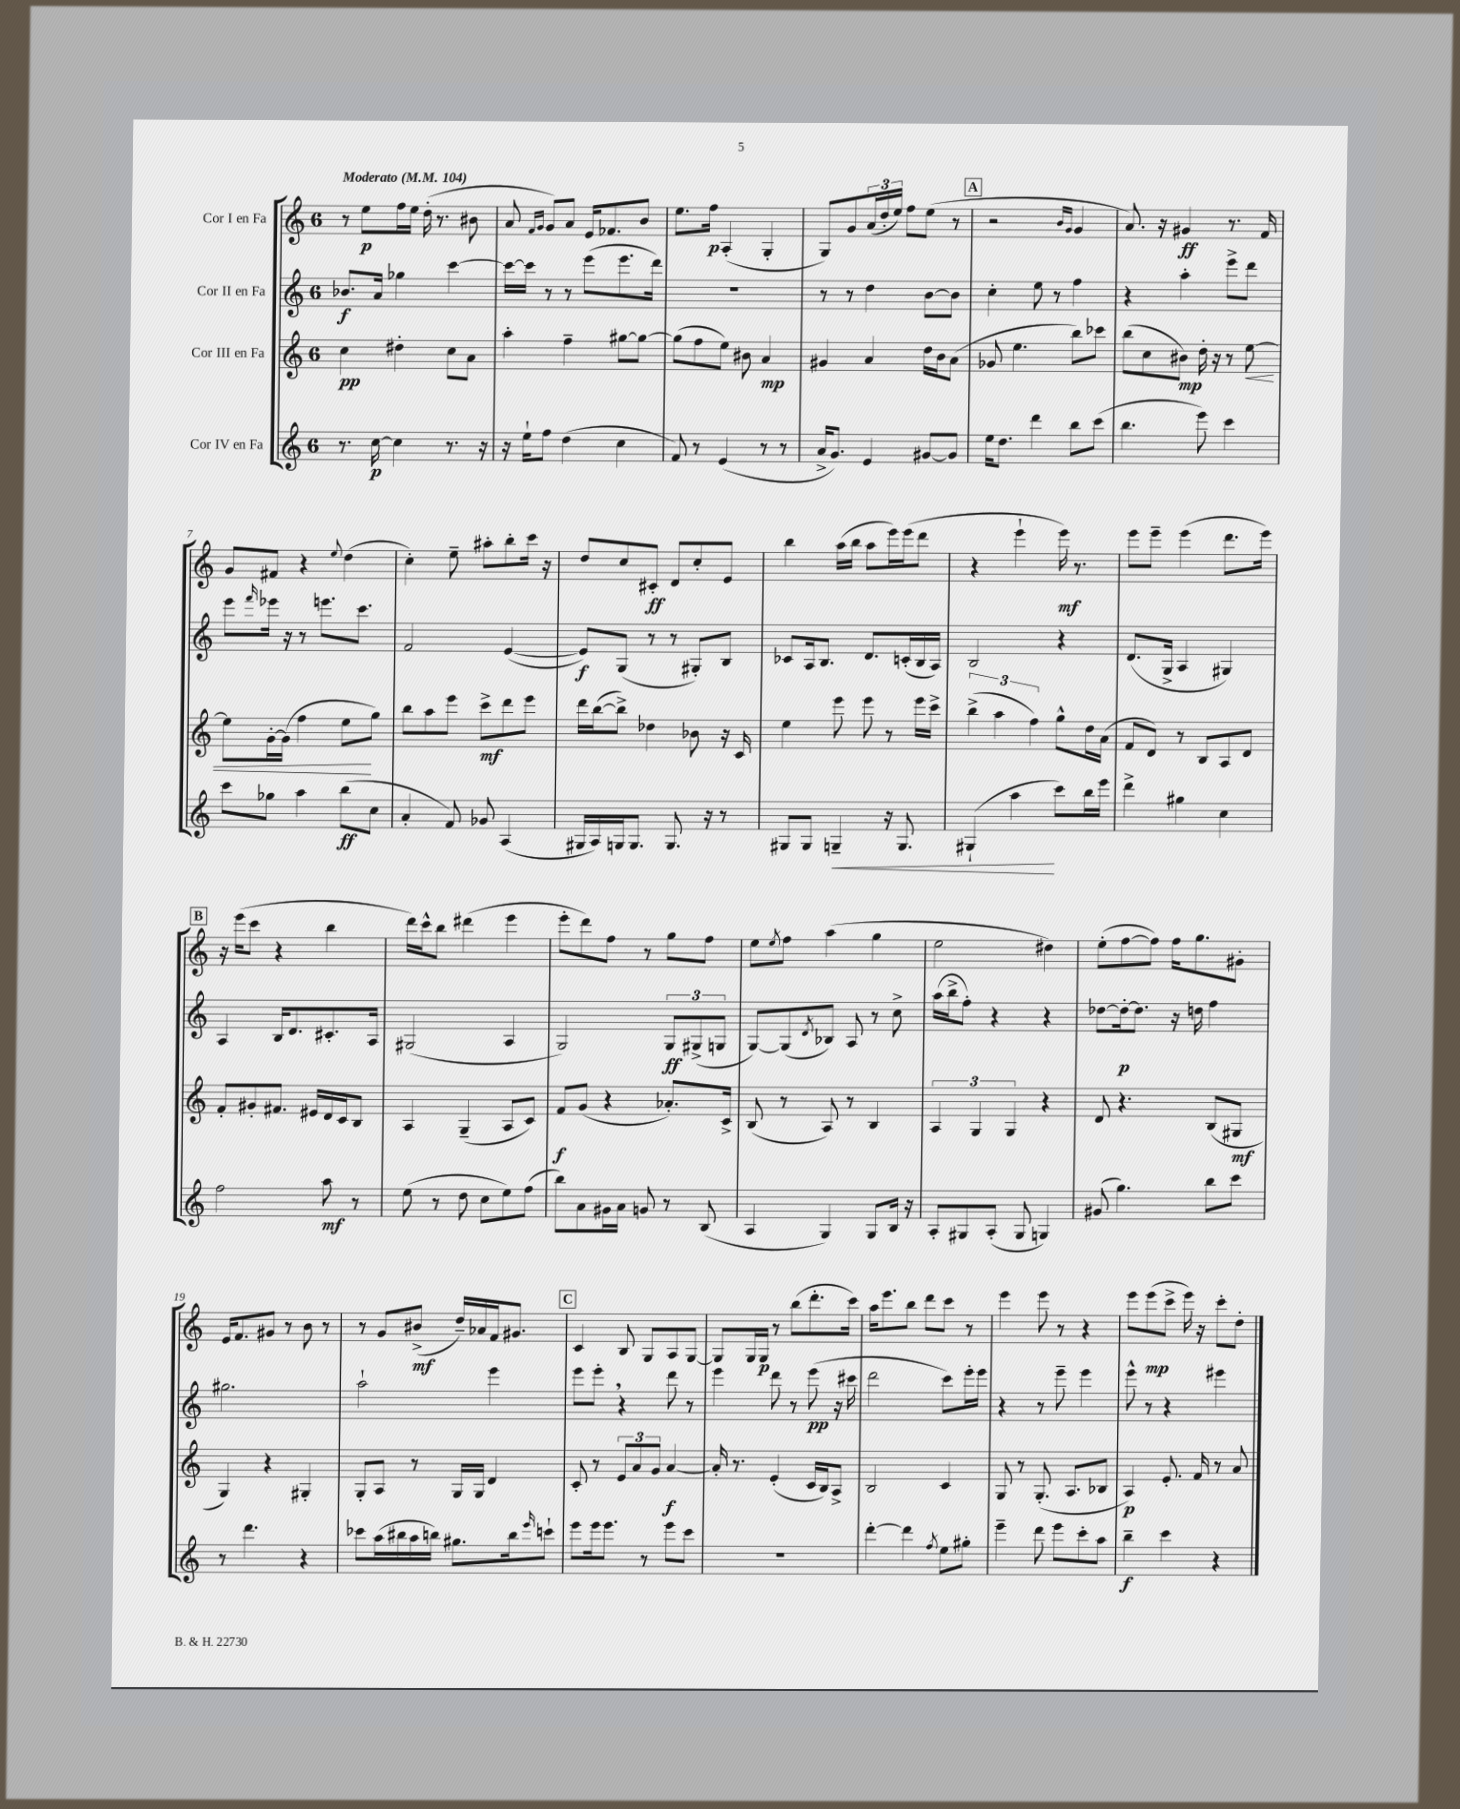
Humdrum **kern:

**kern	**dynam	**kern	**dynam	**kern	**dynam	**kern	**dynam
*part4	*part4	*part3	*part3	*part2	*part2	*part1	*part1
*staff4	*staff4	*staff3	*staff3	*staff2	*staff2	*staff1	*staff1
*I"Cor IV en Fa	*	*I"Cor III en Fa	*	*I"Cor II en Fa	*	*I"Cor I en Fa	*
*clefG2	*	*clefG2	*	*clefG2	*	*clefG2	*
*k[]	*	*k[]	*	*k[]	*	*k[]	*
*M6/8	*	*M6/8	*	*M6/8	*	*M6/8	*
*MM104	*	*MM104	*	*MM104	*	*MM104	*
=1	=1	=1	=1	=1	=1	=1	=1
!	!	!	!	!	!	!LO:TX:a:B:t=Moderato	!
8.r	.	4cc\	pp	8.b-X/L	f	8r	.
.	.	.	.	.	.	8ee\L	p
[16cc\	p	.	.	16a/Jk	.	.	.
4cc\]	.	4dd#X'\	.	4gg-X\	.	16ff\L	.
.	.	.	.	.	.	16ee\JJ	.
.	.	.	.	.	.	(16dd'\	.
.	.	.	.	.	.	8.r	.
8.r	.	8cc\L	.	[4ccc\	.	.	.
.	.	8a\J	.	.	.	8b#X\	.
16r	.	.	.	.	.	.	.
=2	=2	=2	=2	=2	=2	=2	=2
16r	.	4aa'\	.	16ccc\LL_	.	8a/	.
16ee`\KL	.	.	.	16ccc\JJ]	.	.	.
.	.	.	.	.	.	16qqf/LL	.
.	.	.	.	.	.	16qqg/JJ	.
8ff\J	.	.	.	8r	.	8g/L)	.
(4dd\	.	4ff~\	.	8r	.	8a/J	.
.	.	.	.	(8eee\L	.	16e/KL	.
.	.	.	.	.	.	8.f-X/	.
4cc\	.	[8gg#X\L	.	8.eee\	.	.	.
.	.	8gg#\J_	.	.	.	8b/J	.
.	.	.	.	16ddd\Jk)	.	.	.
=3	=3	=3	=3	=3	=3	=3	=3
8f/)	.	(8gg#\L]	.	2.r	.	8.ee\L	.
8r	.	8ff\	.	.	.	.	.
.	.	.	.	.	.	16ff\Jk	p
(4e/	.	8ee\J)	.	.	.	(4A'/	.
.	.	8b#X\	.	.	.	.	.
8r	.	4a/	mp	.	.	4G'/	.
8r	.	.	.	.	.	.	.
=4	=4	=4	=4	=4	=4	=4	=4
16a^/KL	.	4g#X/	.	8r	.	8G/L)	.
8.g/J)	.	.	.	.	.	.	.
.	.	.	.	8r	.	8g/	.
4e/	.	4a/	.	4dd\	.	(24a/L	.
.	.	.	.	.	.	24dd'/	.
.	.	.	.	.	.	24ee/JJ)	.
.	.	.	.	.	.	8ff\L	.
[8g#X/L	.	16dd\LL	.	[8b\L	.	(8ee\J	.
.	.	16b\J	.	.	.	.	.
8g#/J]	.	(8a\J	.	8b\J]	.	8r	.
!!LO:REH:place=s1:t=A
=5	=5	=5	=5	=5	=5	=5	=5
16ee\KL	.	8g-X/	.	4cc'\	.	2r	.
8.dd\J	.	.	.	.	.	.	.
.	.	4.ee\	.	.	.	.	.
4ddd\	.	.	.	8ee\	.	.	.
.	.	.	.	8r	.	.	.
.	.	.	.	.	.	16qqb/LL	.
.	.	.	.	.	.	16qqg/JJ	.
8bb\L	.	8bb\L)	.	4ff\	.	4g/	.
(8ccc\J	.	8ccc-X\J	.	.	.	.	.
=6	=6	=6	=6	=6	=6	=6	=6
4.bb\	.	(8bb\L	.	4r	.	8.a/)	.
.	.	8cc\	.	.	.	.	.
.	.	.	.	.	.	16r	.
.	.	8b#X\J)	mp	4aa'\	.	4g#X/	ff
8eee\)	.	16dd'\	.	.	.	.	.
.	.	16r	.	.	.	.	.
4ccc\	.	8r	.	8eee^\L	.	8.r	.
!	!	!	!LO:HP:b	!	!	!	!
.	.	[8ee\	<	8ddd\J	.	.	.
.	.	.	.	.	.	16f/	.
!!LO:LB:g=z
=7	=7	=7	=7	=7	=7	=7	=7
8ccc\L	.	8ee\L]	.	8eee\L	.	8g/L	.
.	.	.	.	16qqfff/	.	.	.
8gg-X\J	.	[16g'\L	.	16eee-X\Jk	.	8f#X/J	.
.	.	(16g\JJ]	.	16r	.	.	.
4aa\	.	4ff\	.	8r	.	4r	.
.	.	.	.	8.eeen\L	.	.	.
.	.	.	.	.	.	8qqee/	.
(8bb\L	ff	8ee\L	.	.	.	(4dd\	.
.	.	.	.	8.ccc\J	.	.	.
8cc\J	.	8gg\J)	[	.	.	.	.
=8	=8	=8	=8	=8	=8	=8	=8
4a'/	.	8bb\L	.	2f/	.	4cc'\)	.
.	.	8aa\	.	.	.	.	.
8f/)	.	8eee\J	.	.	.	8ee~\	.
8g-X/	.	8ccc^\L	mf	.	.	8aa#X'\L	.
(4A/	.	8ddd\	.	([4e/	.	8bb'\	.
.	.	8eee\J	.	.	.	16ccc\Jk	.
.	.	.	.	.	.	16r	.
=9	=9	=9	=9	=9	=9	=9	=9
16G#X/LL	.	16ddd\LL	.	8e/L])	f	8dd/L	.
16A/)	.	([16bb\J	.	.	.	.	.
16Gn/J	.	8bb^\J])	.	(8G/J	.	8cc/	.
8.G/J	.	.	.	.	.	.	.
.	.	4dd-X\	.	8r	.	8c#X'/J	ff
8.G/	.	.	.	8r	.	8d/L	.
.	.	8b-X\	.	8G#X'/L)	.	8cc'/	.
16r	.	.	.	.	.	.	.
8r	.	16r	.	8B/J	.	8e/J	.
.	.	16c/	.	.	.	.	.
=10	=10	=10	=10	=10	=10	=10	=10
8G#X/L	.	4ee\	.	8c-X/L	.	4bb\	.
8G#/J	.	.	.	16A/k	.	.	.
.	.	.	.	8.B/J	.	.	.
!	!LO:HP:b	!	!	!	!	!	!
4Gn~/	<	8eee\	.	.	.	(16aa\LL	.
.	.	.	.	.	.	16bb\JJ	.
.	.	8eee\	.	8.d/L	.	8aa\L	.
16r	.	8r	.	.	.	16eee\L)	.
8.G/	.	.	.	(16cn'/L	.	(16eee\J	.
.	.	16eee\LL	.	16B/	.	8ddd\J	.
.	.	16ccc^\JJ	.	16A/JJ)	.	.	.
=11	=11	=11	=11	=11	=11	=11	=11
(4G#X`/	.	(6bb^\	.	2B/	.	4r	.
.	.	6aa\	.	.	.	.	.
4aa\	.	.	.	.	.	4eee`\	.
.	.	6ff\)	.	.	.	.	.
8ccc\L)	[	8gg^^\L	.	4r	.	16eee\)	mf
.	.	.	.	.	.	8.r	.
16bb\L	.	16dd\L	.	.	.	.	.
16eee\JJ	.	(16a\JJ	.	.	.	.	.
=12	=12	=12	=12	=12	=12	=12	=12
4ddd^\	.	8f/L	.	(8.d/L	.	8eee\L	.
.	.	8d/J)	.	.	.	8eee~\J	.
.	.	.	.	16G^/Jk	.	.	.
4gg#X\	.	8r	.	4A/	.	(4eee\	.
.	.	8B/L	.	.	.	.	.
4cc\	.	8A/	.	4G#X/)	.	8.ddd\L	.
.	.	8d/J	.	.	.	.	.
.	.	.	.	.	.	16eee\Jk)	.
!!LO:LB:g=z
!!LO:REH:place=s1:t=B
=13	=13	=13	=13	=13	=13	=13	=13
2ff\	.	8f'/L	.	4A/	.	16r	.
.	.	.	.	.	.	(16eee\KL	.
.	.	8g#X'/	.	.	.	8ccc\J	.
.	.	8.f#X/J	.	16B/KL	.	4r	.
.	.	.	.	8.d/	.	.	.
.	.	16e#X/LL	.	.	.	.	.
8aa\	mf	16d/	.	8.c#X'/	.	4bb\	.
.	.	16c/J	.	.	.	.	.
8r	.	8B/J	.	.	.	.	.
.	.	.	.	16A/Jk	.	.	.
=14	=14	=14	=14	=14	=14	=14	=14
(8ee\	.	4A/	.	(2G#X/	.	16ddd\LL)	.
.	.	.	.	.	.	16ccc^^\J	.
8r	.	.	.	.	.	8bb\J	.
8dd\	.	(4G~/	.	.	.	(4ddd#X\	.
8cc\L	.	.	.	.	.	.	.
8ee\)	.	8A/L	.	4A/	.	4eee\	.
(8ff\J	.	8c/J)	.	.	.	.	.
=15	=15	=15	=15	=15	=15	=15	=15
8bb\L)	.	8f/L	f	2G/)	.	8eee'\L	.
8a\	.	(8g/J	.	.	.	8ddd\)	.
16g#X\L	.	4r	.	.	.	8ff\J	.
16a\JJ	.	.	.	.	.	.	.
8gn/	.	.	.	.	.	8r	.
8r	.	8.a-X'/L)	.	12G/L	ff	8gg\L	.
.	.	.	.	(12G#X^/	.	.	.
(8B/	.	.	.	.	.	8ff\J	.
.	.	.	.	12Gn/J	.	.	.
.	.	16c^/Jk	.	.	.	.	.
=16	=16	=16	=16	=16	=16	=16	=16
4A/	.	(8B/	.	[8G/L)	.	8ee\L	.
.	.	.	.	.	.	8qee/	.
.	.	8r	.	(8G/]	.	8ff\J	.
.	.	.	.	8qd/	.	.	.
4G/)	.	8A/)	.	8B-X/J)	.	(4aa\	.
.	.	8r	.	8A/	.	.	.
8G/L	.	4B/	.	8r	.	4gg\	.
16B/Jk	.	.	.	8cc^\	.	.	.
16r	.	.	.	.	.	.	.
=17	=17	=17	=17	=17	=17	=17	=17
8A'/L	.	6A/	.	(16aa\LL	.	2ee\	.
.	.	.	.	16bb^\J	.	.	.
8G#X/	.	.	.	8ff'\J)	.	.	.
.	.	6G/	.	.	.	.	.
(8A'/J	.	.	.	4r	.	.	.
.	.	6G/	.	.	.	.	.
8G#/	.	.	.	.	.	.	.
4Gn/)	.	4r	.	4r	.	4dd#X\)	.
=18	=18	=18	=18	=18	=18	=18	=18
(8g#X/	.	8d/	.	[8dd-X\L	.	(8ee'\L	.
4.gg\)	.	4.r	.	16dd-'\k_	p	[8ff\	.
.	.	.	.	8.dd-\J]	.	.	.
.	.	.	.	.	.	8ff\J])	.
.	.	.	.	16r	.	16ff\KL	.
.	.	.	.	16ddn\	.	8.gg\	.
8bb\L	.	(8B/L	.	4ff\	.	.	.
8ccc\J	.	8G#X/J	mf	.	.	8g#X'\J	.
!!LO:LB:g=z
=19	=19	=19	=19	=19	=19	=19	=19
8r	.	4G/)	.	2.gg#X\	.	16e/KL	.
.	.	.	.	.	.	8.f/	.
4.ddd\	.	.	.	.	.	.	.
.	.	4r	.	.	.	8g#X/J	.
.	.	.	.	.	.	8r	.
4r	.	4G#X'/	.	.	.	8b\	.
.	.	.	.	.	.	8r	.
=20	=20	=20	=20	=20	=20	=20	=20
8ccc-X\L	.	8G'/L	.	2aa`\	.	8r	.
(16aa\L	.	8A/J	.	.	.	8g/L	.
16bb#X\	.	.	.	.	.	.	.
16aa\	.	8r	.	.	.	(8b#X^/J	mf
16bbn\JJ)	.	.	.	.	.	.	.
8.gg#X\L	.	16G/LL	.	.	.	16dd~/LL)	.
.	.	16G/JJ	.	.	.	16a-X/	.
.	.	4d/	.	4eee\	.	16f/J	.
16bb\k	.	.	.	.	.	8.g#X/J	.
16qqeee/	.	.	.	.	.	.	.
8cccn`\J	.	.	.	.	.	.	.
!!LO:REH:place=s1:t=C
=21	=21	=21	=21	=21	=21	=21	=21
8eee\L	.	8c'/	.	8eee\L	.	4c/	.
16eee\k	.	8r	.	8eee',\J	.	.	.
8.eee\J	.	.	.	.	.	.	.
.	.	12e/L	.	4r	.	8B/	.
.	.	12a/	.	.	.	.	.
8r	.	.	.	.	.	8G/L	.
.	.	12g/J	.	.	.	.	.
8eee\L	.	[4a/	f	8ddd\	.	8A/	.
8ccc\J	.	.	.	8r	.	[8G/J	.
=22	=22	=22	=22	=22	=22	=22	=22
2.r	.	16a'/]	.	4eee\	.	8G/L]	.
.	.	8.r	.	.	.	.	.
.	.	.	.	.	.	16G/L	.
.	.	.	.	.	.	16G/JJ	p
.	.	(4e'/	.	8ddd\	.	8r	.
.	.	.	.	8r	.	(8bb\L	.
.	.	16c/LL	.	(8eee\	pp	8.ddd'\	.
.	.	16B/J)	.	.	.	.	.
.	.	8A^/J	.	16r	.	.	.
.	.	.	.	16ccc#X\	.	16ccc\Jk)	.
=23	=23	=23	=23	=23	=23	=23	=23
[4ddd'\	.	2B/	.	2ddd\	.	16aa\KL	.
.	.	.	.	.	.	8.eee\	.
4ddd\]	.	.	.	.	.	8bb\J	.
.	.	.	.	.	.	8ddd\L	.
8qff/	.	.	.	.	.	.	.
8ee\L	.	4c/	.	8ccc\L)	.	8ccc\J	.
8gg#X'\J	.	.	.	16eee'\L	.	8r	.
.	.	.	.	16eee\JJ	.	.	.
=24	=24	=24	=24	=24	=24	=24	=24
4eee~\	.	8G/	.	4r	.	4eee\	.
.	.	8r	.	.	.	.	.
8ddd\	.	(8.G'/	.	8r	.	8eee\	.
8eee\L	.	.	.	8eee~\	.	8r	.
.	.	8.A/L	.	.	.	.	.
8ccc'\	.	.	.	4eee\	.	4r	.
8aa\J	.	8B-X/J	.	.	.	.	.
=25	=25	=25	=25	=25	=25	=25	=25
4bb~\	f	4A/)	p	8eee^^\	.	8eee\L	.
.	.	.	.	8r	.	(8eee\	mp
4ccc\	.	8.e'/	.	4r	.	8ccc^\J	.
.	.	.	.	.	.	16eee\)	.
.	.	16f/	.	.	.	16r	.
4r	.	8r	.	4eee#X\	.	8ccc'\L	.
.	.	8a/	.	.	.	8dd'\J	.
==	==	==	==	==	==	==	==
*-	*-	*-	*-	*-	*-	*-	*-
